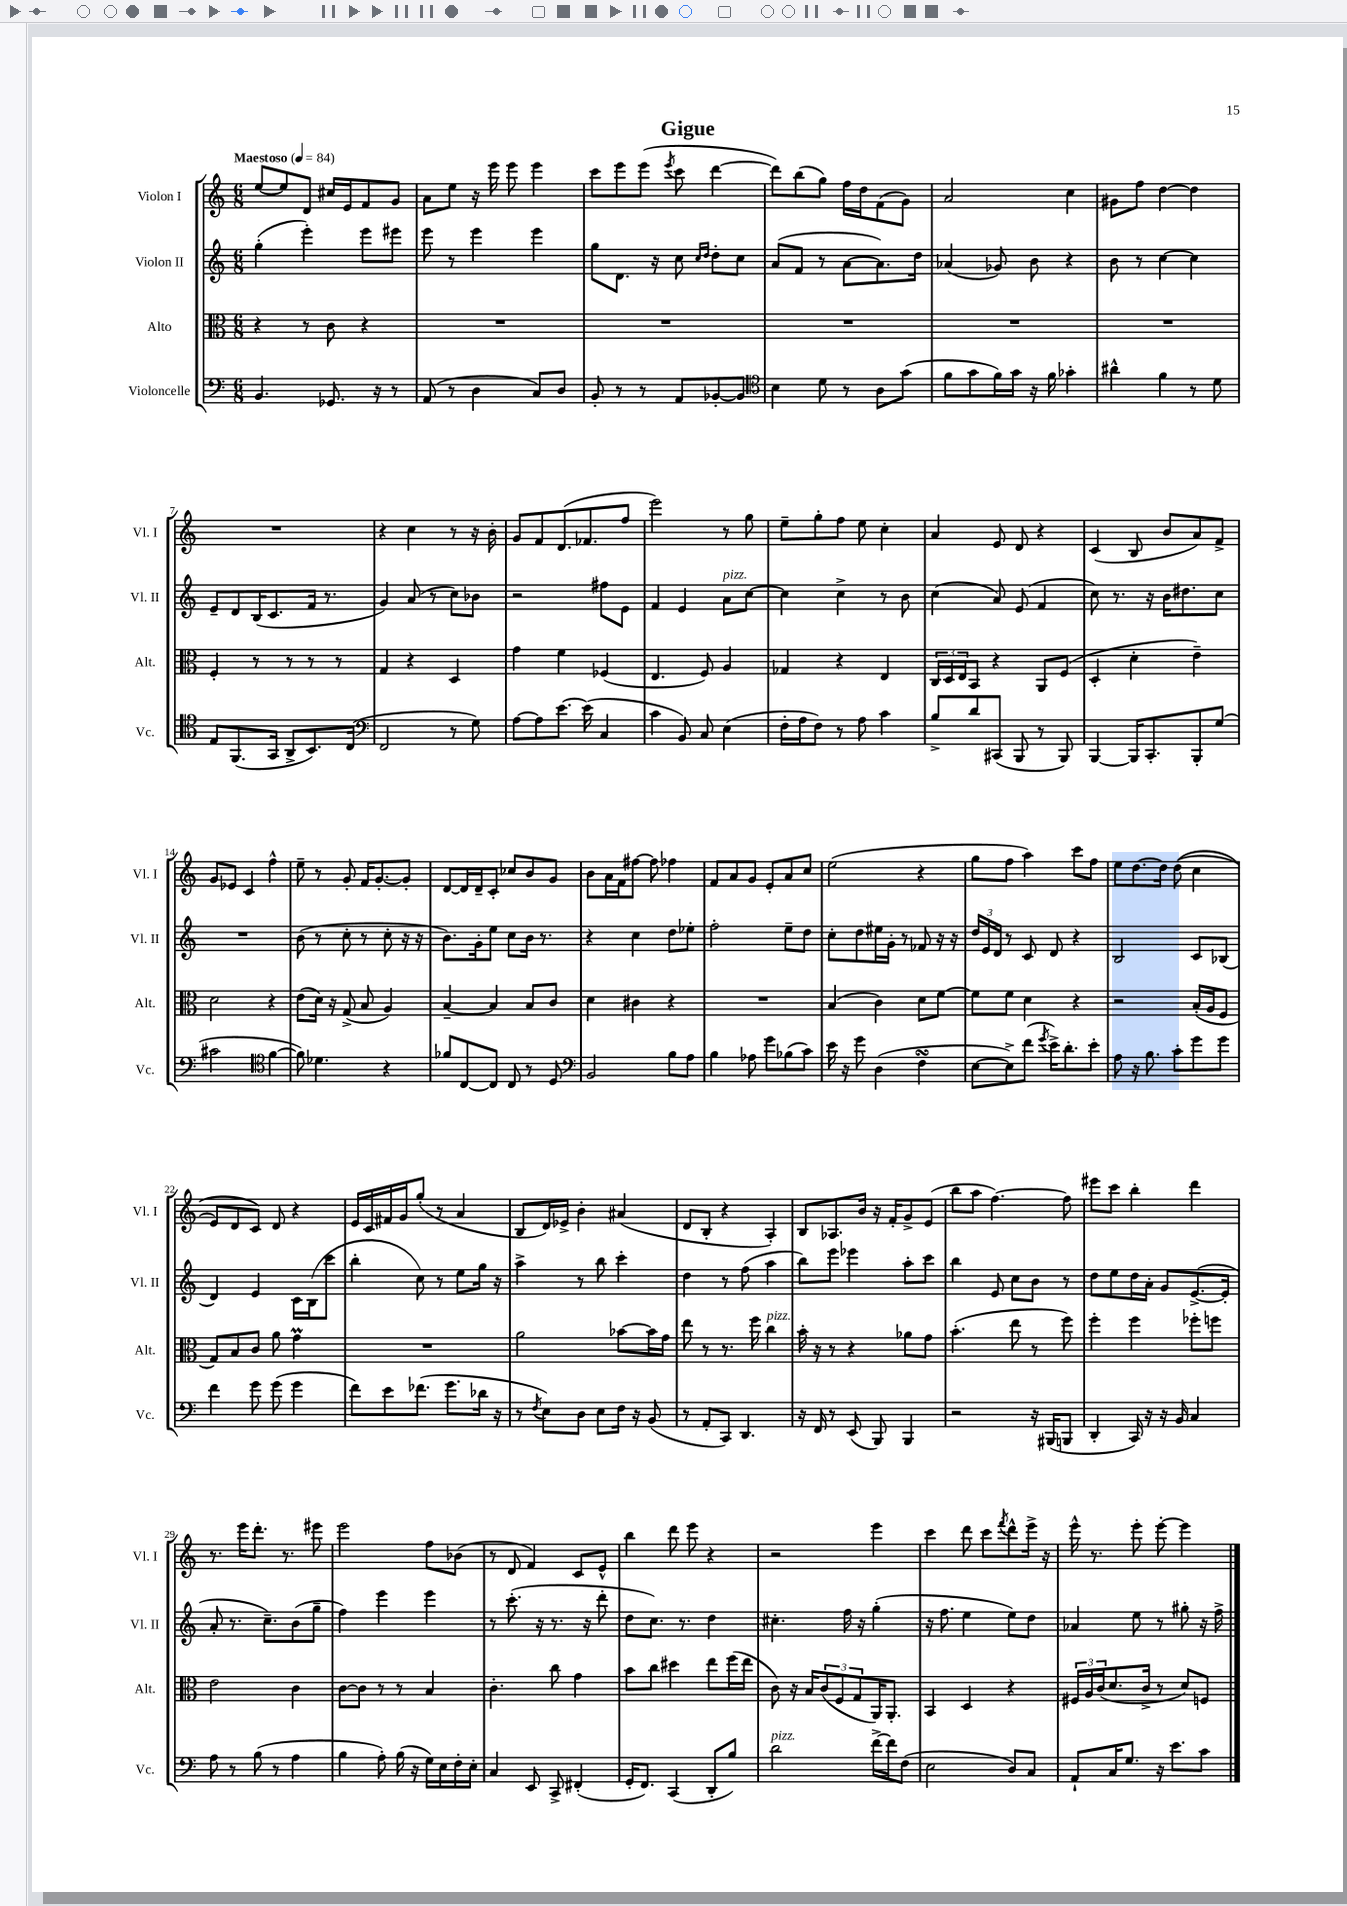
\header { title = "Gigue" }
<<
\new StaffGroup <<
\new Staff = "s0" \with { instrumentName = "Violon I" shortInstrumentName = "Vl. I" } {
    \clef treble \key c \major \numericTimeSignature \time 6/8 \tempo "Maestoso" 4 = 84
    e''8~ e''8 d'8 cis''16 e'16 f'8 g'8 |
    a'8 e''8 r16 e'''16 e'''8 e'''4 |
    c'''8 e'''8 e'''8( \acciaccatura { e'''8 } c'''8 d'''4~ |
    d'''8) b''8( g''8) f''16 d''16 f'8( g'8) |
    a'2 c''4 |
    gis'8 f''8 d''4~ d''4 |
    R2. |
    r4 c''4 r8 r16 b'16-. |
    g'8 f'8 d'8.( fes'8. f''8 |
    e'''2) r8 g''8 |
    e''8-- g''8-. f''8 e''8 c''4-. |
    a'4 e'8 d'8 r4 |
    c'4( b8 b'8 a'8) f'8-> |
    g'8 ees'8 c'4 f''4-^ |
    e''8-- r8 g'8-. f'16 g'8.~-. g'8-. |
    d'8~ d'16 d'16-- c'8-. ces''8 b'8 g'8 |
    b'8 a'16 f'16 fis''8~ fis''8 fes''4 |
    f'8 a'8 g'8 e'8-. a'8 c''8 |
    e''2( r4 |
    g''8 f''8 a''4) c'''8 f''8 |
    e''8 d''8.~ d''16 d''8(\( c''4 |
    e'8) d'8 c'8\) d'8 r4 |
    e'16 c'16 fis'16 g'16 g''8-.( r8 a'4 |
    b8 d'16) ees'16-> b'4-. ais'4( |
    d'8 b8-. r4 a4-.) |
    b8 aes8. b'16 r16 f'16-. g'8-> e'8( |
    b''8 a''8 f''4.~) f''8 |
    eis'''8 c'''8 b''4-. d'''4 |
    r8. e'''16 d'''8.-. r8. eis'''8 |
    e'''2 f''8 bes'8( |
    r8 d'8 f'4) c'8 e'8-^ |
    b''4 d'''8 e'''8 r4 |
    r2 e'''4 |
    c'''4 d'''8 c'''8 \acciaccatura { f'''8 } d'''8-^ e'''16-> r16 |
    e'''16-^ r8. e'''8-. e'''8~-. e'''4 \bar "|." |
}
\new Staff = "s1" \with { instrumentName = "Violon II" shortInstrumentName = "Vl. II" } {
    \clef treble \key c \major \numericTimeSignature \time 6/8
    g''4-.( e'''4-.) e'''8 eis'''8 |
    e'''8 r8 e'''4 e'''4 |
    g''8 d'8. r16 c''8 \grace { c''16 d''16 } d''8-. c''8 |
    a'8( f'8 r8 a'8~ a'8.) d''16 |
    aes'4( ges'8) b'8 r4 |
    b'8 r8 c''4~ c''4 |
    e'8-- d'8 b16( c'8. f'16 r8. |
    g'4) a'8( r8 c''8) bes'8 |
    r2 fis''8 e'8 |
    f'4 e'4 a'8^\markup { \italic "pizz." } c''8~ |
    c''4 c''4-> r8 b'8 |
    c''4( a'8) e'8( f'4 |
    c''8) r8. r16 b'16 dis''8. c''8 |
    R2. |
    b'8( r8 c''8-. r8 c''8-. r16 r16 |
    b'8.) g'16-. e''8 c''8 b'16 r8. |
    r4 c''4 d''8 ees''8-. |
    f''2-. e''8-- d''8 |
    c''8-. d''8 eis''16 g'16-. r8 fes'8 r16 r16 |
    \tuplet 3/2 { d''16 e'16 d'16 } r8 c'8 d'8 r4 |
    b2 c'8 bes8( |
    d'4) e'4 c'16 b16( c'''8 |
    b''4-. c''8) r8 e''8 g''16 r16 |
    a''4-> r8 b''8 c'''4-. |
    d''4 r8 f''8( a''4 |
    b''8) e'''8 ees'''4 a''8-. c'''8 |
    b''4 e'8 c''8 b'8 r8 |
    d''8 e''8 d''16 a'16-. g'8 e'8.~->( e'16-. |
    a'8-. r8. c''8.--) b'8( g''8-- |
    f''4) e'''4 e'''4 |
    r8 c'''8.-.( r16 r8. r16 d'''8-. |
    d''8 c''8.) r8. d''4 |
    cis''4.-. f''16 r16 g''4-.( |
    r16 f''8. e''4 e''8) d''8 |
    aes'4 e''8 r8 gis''8-. r16 f''16-> \bar "|." |
}
\new Staff = "s2" \with { instrumentName = "Alto" shortInstrumentName = "Alt." } {
    \clef alto \key c \major \numericTimeSignature \time 6/8
    r4 r8 c'8 r4 |
    R2. |
    R2. |
    R2. |
    R2. |
    R2. |
    f4-. r8 r8 r8 r8 |
    g4 r4 d4 |
    g'4 f'4 fes4( |
    e4. f8) a4 |
    ges4 r4 e4 |
    \tuplet 3/2 { c16 d16 e16 } b,8 r4 a,8 f8( |
    d4-. d'4-. e'4--) |
    d'2 r4 |
    e'8( d'16) r16 g8->( b8 a4) |
    b4~-- b4 b8 c'8 |
    d'4 cis'4 r4 |
    R2. |
    b4( c'4) d'8 f'8~ |
    f'8 f'8 d'4 r4 |
    r2 b16-.( a16 f8 |
    g8) b8 c'8 a'8 g'4\prall |
    R2. |
    a'2 bes'8~ bes'16 g'16 |
    e''8 r8 r8. f''16 c''4^\markup { \italic "pizz." } |
    b'16-. r16 r8 r4 aes'8 g'8 |
    b'4.-.( e''8 r8 f''8) |
    f''4-. f''4 fes''8-. f''8 |
    e'2 c'4 |
    c'8~ c'8 r8 r8 b4 |
    c'4.-. c''8 g'4 |
    b'8 c''8 dis''4 e''8 f''16( e''16 |
    c'8) r16 b16 \tuplet 3/2 { c'8( f8 g8 } a,16) a,8.-. |
    b,4 d4 r4 |
    \tuplet 3/2 { fis16 a16 c'16( } d'8. c'16-> r8 d'8) f8 \bar "|." |
}
\new Staff = "s3" \with { instrumentName = "Violoncelle" shortInstrumentName = "Vc." } {
    \clef bass \key c \major \numericTimeSignature \time 6/8
    b,4. ges,8. r16 r8 |
    a,8( r8 d4 c8) d8 |
    b,8-. r8 r8 a,8 bes,8~-. bes,8 |
    \clef tenor b4 d'8 r8 a8 g'8( |
    f'8 g'8 f'16) g'16 r16 f'16 ges'4-. |
    ais'4-^ f'4 r8 d'8 |
    e8 f,8.( g,16 a,8-> b,8.) c16( |
    \clef bass f,2 r8 g8) |
    a8~ a8 e'8.~ e'16( c4 |
    c'4 b,8) c8 e4( |
    f16-. a16 f8) r8 a8 c'4 |
    b8-> d'8 cis,8( b,,8 r8 b,,8) |
    b,,4~ b,,16 c,8.-. b,,8-. g8( |
    cis'2 \clef tenor f'4~ |
    f'8) des'4. r4 |
    fes'8 c8~ c8 c8 r8 d8 |
    \clef bass b,2 b8 a8 |
    b4 aes8 g'8 bes8( c'8) |
    e'16 r16 g'8 d4( f4\turn |
    e8~ e8->) f'8( \acciaccatura { g'8 } e'16->) d'8.-. e'8-. |
    a8 r16 b8. c'8-. g'8 g'8 |
    f'4 g'8 g'8( g'4 |
    f'8) e'8 fes'8.( g'8. des'16 r16 |
    r8 \acciaccatura { f8 } e8) d8 e8 f16 r16 b,8( |
    r8 a,8-. c,8) d,4. |
    r16 f,16 r8 e,8( b,,8) b,,4 |
    r2 r16 bis,,16( b,,8 |
    d,4-. c,16) r16 r16 b,16 c4 |
    a8 r8 b8( r8 a4 |
    b4 a8-.) b16( r16 g16) e16 f16-. e16-. |
    c4 e,8 c,8-> fis,4-.( |
    g,16-. f,8.) c,4( d,8-. b8) |
    d'2^\markup { \italic "pizz." } f'16~-> f'16 f8( |
    e2 d8) c8 |
    a,8-! c16 g8. r16 e'8. c'8 \bar "|." |
}
>>
>>
